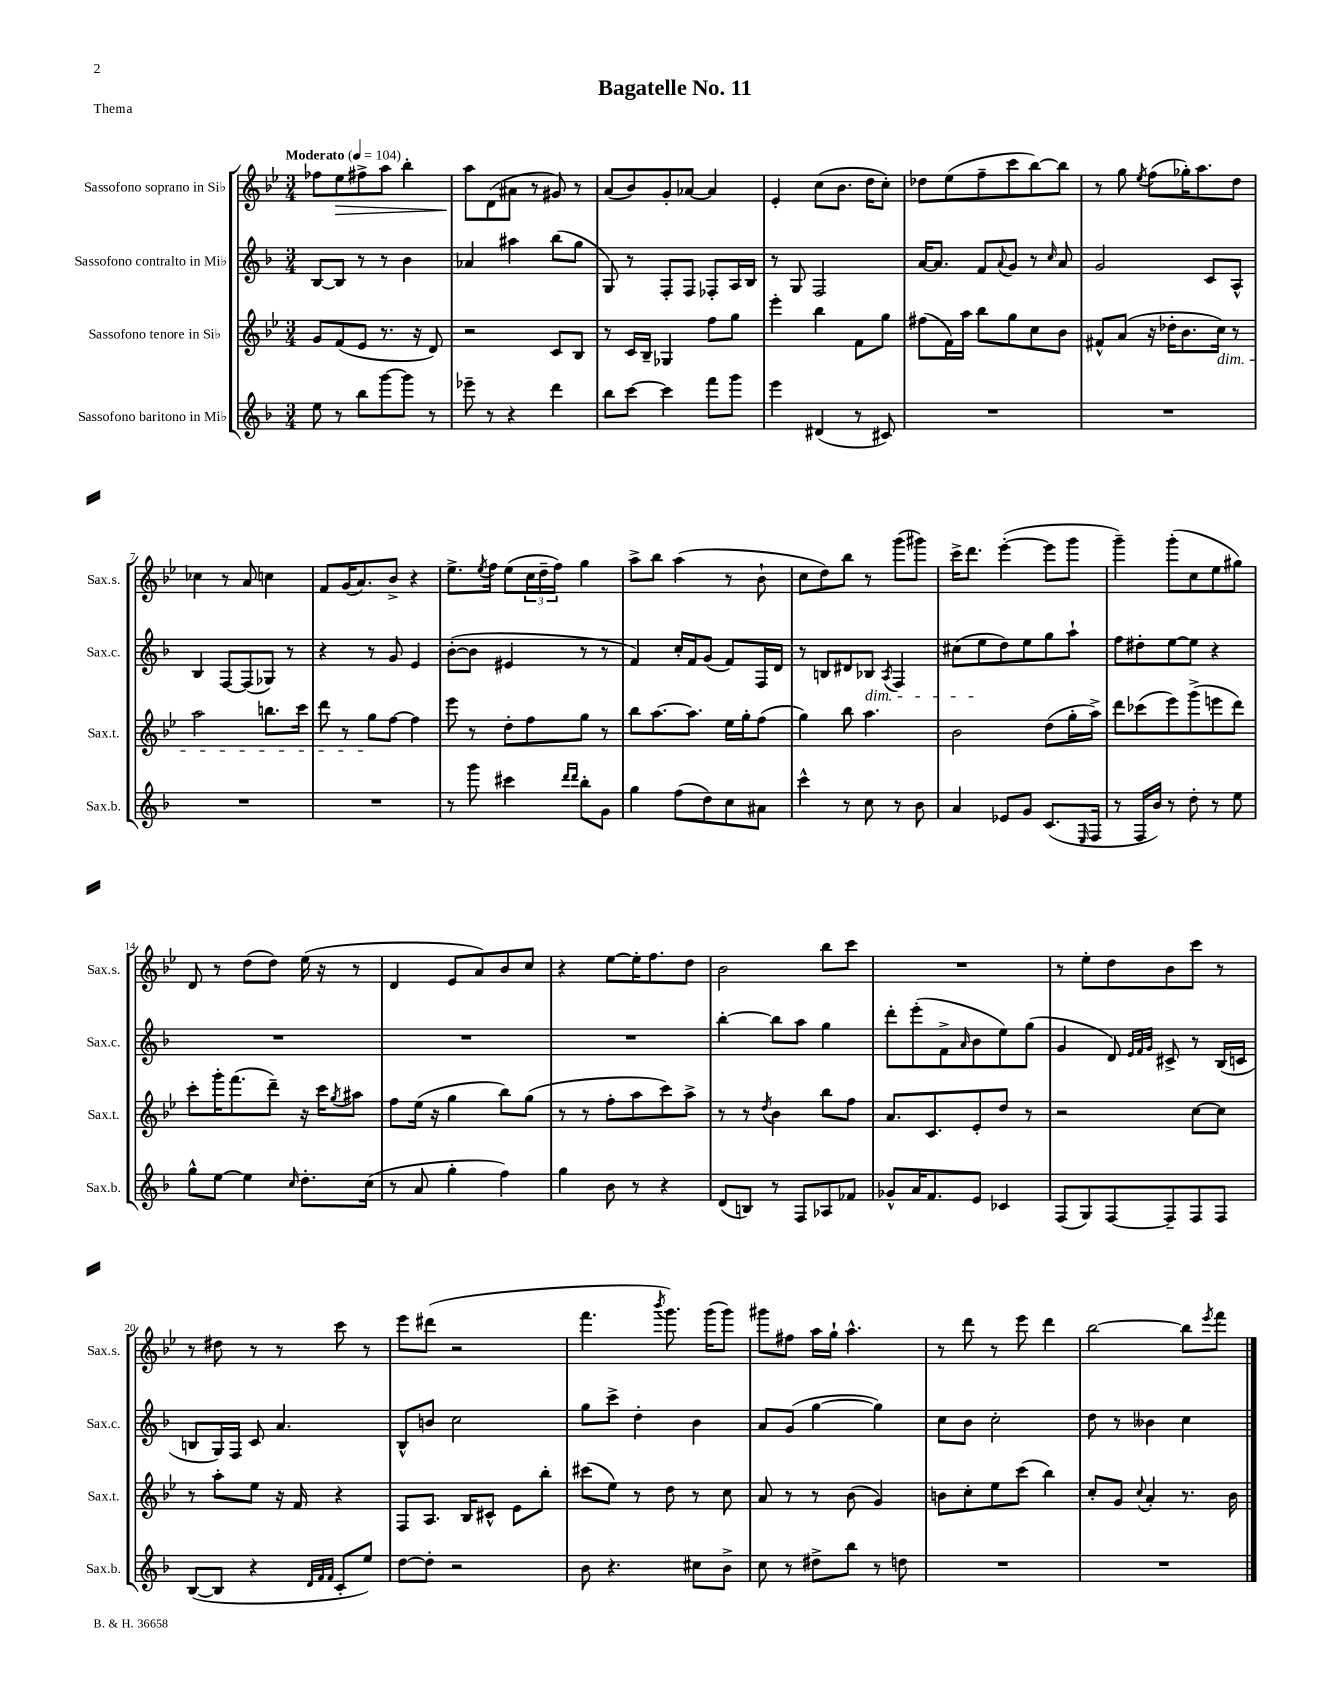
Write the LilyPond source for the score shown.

\header { title = "Bagatelle No. 11" piece = "Thema" }
<<
\new StaffGroup <<
\new Staff = "s0" \with { instrumentName = "Sassofono soprano in Sib" shortInstrumentName = "Sax.s." } {
    \clef treble \key bes \major \numericTimeSignature \time 3/4 \tempo "Moderato" 4 = 104
    fes''8 ees''8\> fis''8-> a''8 bes''4-. |
    a''8\! d'8( ais'8 r8 gis'8) r8 |
    a'8( bes'8) g'8-. aes'8~ aes'4 |
    ees'4-. c''8( bes'8. d''16 c''8-.) |
    des''8 ees''8( f''8-- c'''8 bes''8~) bes''8 |
    r8 g''8 \acciaccatura { ees''8 } f''8( ges''16-.) a''8. d''8 |
    ces''4 r8 a'8 c''4 |
    f'8 g'16( a'8.) bes'8-> r4 |
    ees''8.-> \acciaccatura { ees''8 } f''16 ees''8( \tuplet 3/2 { c''16 d''16-- f''16) } g''4 |
    a''8-> bes''8 a''4( r8 bes'8-! |
    c''8 d''8) bes''8 r8 g'''8( gis'''8) |
    c'''16-> d'''8. ees'''4~-.( ees'''8 g'''8 |
    g'''4--) g'''8-.( c''8 ees''8 gis''8) |
    d'8 r8 d''8( d''8) ees''16( r16 r8 |
    d'4 ees'8 a'8) bes'8 c''8 |
    r4 ees''8~ ees''16-. f''8. d''8 |
    bes'2 bes''8 c'''8 |
    R2. |
    r8 ees''8-. d''8 bes'8 c'''8 r8 |
    r8 dis''8 r8 r8 c'''8 r8 |
    ees'''8 dis'''8( r2 |
    f'''4. \acciaccatura { bes'''8 } g'''8.) g'''16( g'''8) |
    gis'''8 fis''8 a''16 g''16-! a''4.-^ |
    r8 d'''8 r8 ees'''8 d'''4 |
    bes''2~ bes''8 \acciaccatura { ees'''8 } f'''8 \bar "|." |
}
\new Staff = "s1" \with { instrumentName = "Sassofono contralto in Mib" shortInstrumentName = "Sax.c." } {
    \clef treble \key f \major \numericTimeSignature \time 3/4
    bes8~ bes8 r8 r8 bes'4 |
    aes'4 ais''4 bes''8( g''8 |
    g8) r8 f8-. f8 fes8-. a16 bes16 |
    r8 g8 f2 |
    a'16~ a'8. f'8 \appoggiatura { a'8 } g'8 r8 \grace { c''16 } a'8 |
    g'2 c'8 a8-^ |
    bes4 f8~ f8( ges8) r8 |
    r4 r8 g'8 e'4 |
    bes'8~-.( bes'8 eis'4 r8 r8 |
    f'4) c''16-. f'16 g'8( f'8) f16 d'16 |
    r8 b8 dis'8 bes8\dim \acciaccatura { a8 } f4 |
    cis''8( e''8\! d''8) e''8 g''8 a''8-! |
    f''8 dis''8-. e''8~ e''8 r4 |
    R2. |
    R2. |
    R2. |
    bes''4~-. bes''8 a''8 g''4 |
    d'''8-. e'''8-.( f'8-> \grace { a'16 } bes'8 e''8) g''8( |
    g'4 d'8) \grace { e'32 f'32 g'32 } cis'8-> r8 bes16( c'16 |
    b8 g16) f16 c'8 a'4. |
    bes8-^ b'8 c''2 |
    g''8 c'''8-> d''4-. bes'4 |
    a'8 g'8( g''4~ g''4) |
    c''8 bes'8 c''2-. |
    d''8 r8 beses'4 c''4 \bar "|." |
}
\new Staff = "s2" \with { instrumentName = "Sassofono tenore in Sib" shortInstrumentName = "Sax.t." } {
    \clef treble \key bes \major \numericTimeSignature \time 3/4
    g'8 f'8( ees'8 r8. r16 d'8) |
    r2 c'8 bes8 |
    r8 c'16 bes16-- ges4 f''8 g''8 |
    ees'''4-. bes''4 f'8 g''8 |
    fis''8( f'16) a''16 bes''8 g''8 c''8 bes'8 |
    fis'8-^ a'8( r16 des''16-. bes'8. c''16\dim) r8 |
    a''2 b''8. c'''16 |
    d'''8 r8 g''8\! f''8~ f''4 |
    ees'''8 r8 d''8-. f''8 g''8 r8 |
    bes''8 a''8.~ a''8. ees''16 g''16-. f''8( |
    g''4) bes''8 a''4. |
    bes'2 d''8( g''16-. a''16->) |
    d'''8 ces'''8( ees'''8) g'''8->( e'''8 d'''8) |
    c'''8-. g'''16-. f'''8.( d'''8--) r16 c'''16 \acciaccatura { g''8 } ais''8 |
    f''8 ees''16( r16 g''4 bes''8) g''8( |
    r8 r8 f''8-. a''8 c'''8) a''8-> |
    r8 r8 \acciaccatura { d''8 } bes'4 bes''8 f''8 |
    a'8. c'8. ees'8-. d''8 r8 |
    r2 c''8~ c''8 |
    r8 a''8-. ees''8 r16 f'16 r4 |
    f8 a8. bes16 cis'8-^ ees'8 bes''8-. |
    cis'''8( ees''8) r8 d''8 r8 c''8 |
    a'8 r8 r8 bes'8( g'4) |
    b'8 c''8-. ees''8 c'''8( bes''4) |
    c''8-. g'8 \appoggiatura { c''8 } a'4-. r8. bes'16 \bar "|." |
}
\new Staff = "s3" \with { instrumentName = "Sassofono baritono in Mib" shortInstrumentName = "Sax.b." } {
    \clef treble \key f \major \numericTimeSignature \time 3/4
    e''8 r8 bes''8 g'''8~ g'''8 r8 |
    ees'''8-- r8 r4 d'''4 |
    bes''8 c'''8~ c'''4 f'''8 g'''8 |
    e'''4 dis'4( r8 cis'8) |
    R2. |
    R2. |
    R2. |
    R2. |
    r8 g'''8 cis'''4 \grace { d'''16 d'''16 } bes''8-. g'8 |
    g''4 f''8( d''8) c''8 ais'8 |
    c'''4-^ r8 c''8 r8 bes'8 |
    a'4 ees'8 g'8 c'8.( \grace { e16 } f16 |
    r8 f16 bes'16) r8 d''8-. r8 e''8 |
    g''8-^ e''8~ e''4 \grace { c''16 } d''8.-. c''16( |
    r8 a'8 g''4-. f''4) |
    g''4 bes'8 r8 r4 |
    d'8( b8) r8 f8 aes8 fes'8 |
    ges'8-^ a'16 f'8. e'8 ces'4 |
    f8( g8) f8~ f8-- f8 f8 |
    bes8~( bes8 r4 \grace { d'32 f'32 f'32 } c'8-. e''8) |
    d''8~ d''8-. r2 |
    bes'8 r4. cis''8 bes'8-> |
    c''8 r8 dis''8-> bes''8 r8 d''8 |
    R2. |
    R2. \bar "|." |
}
>>
>>
